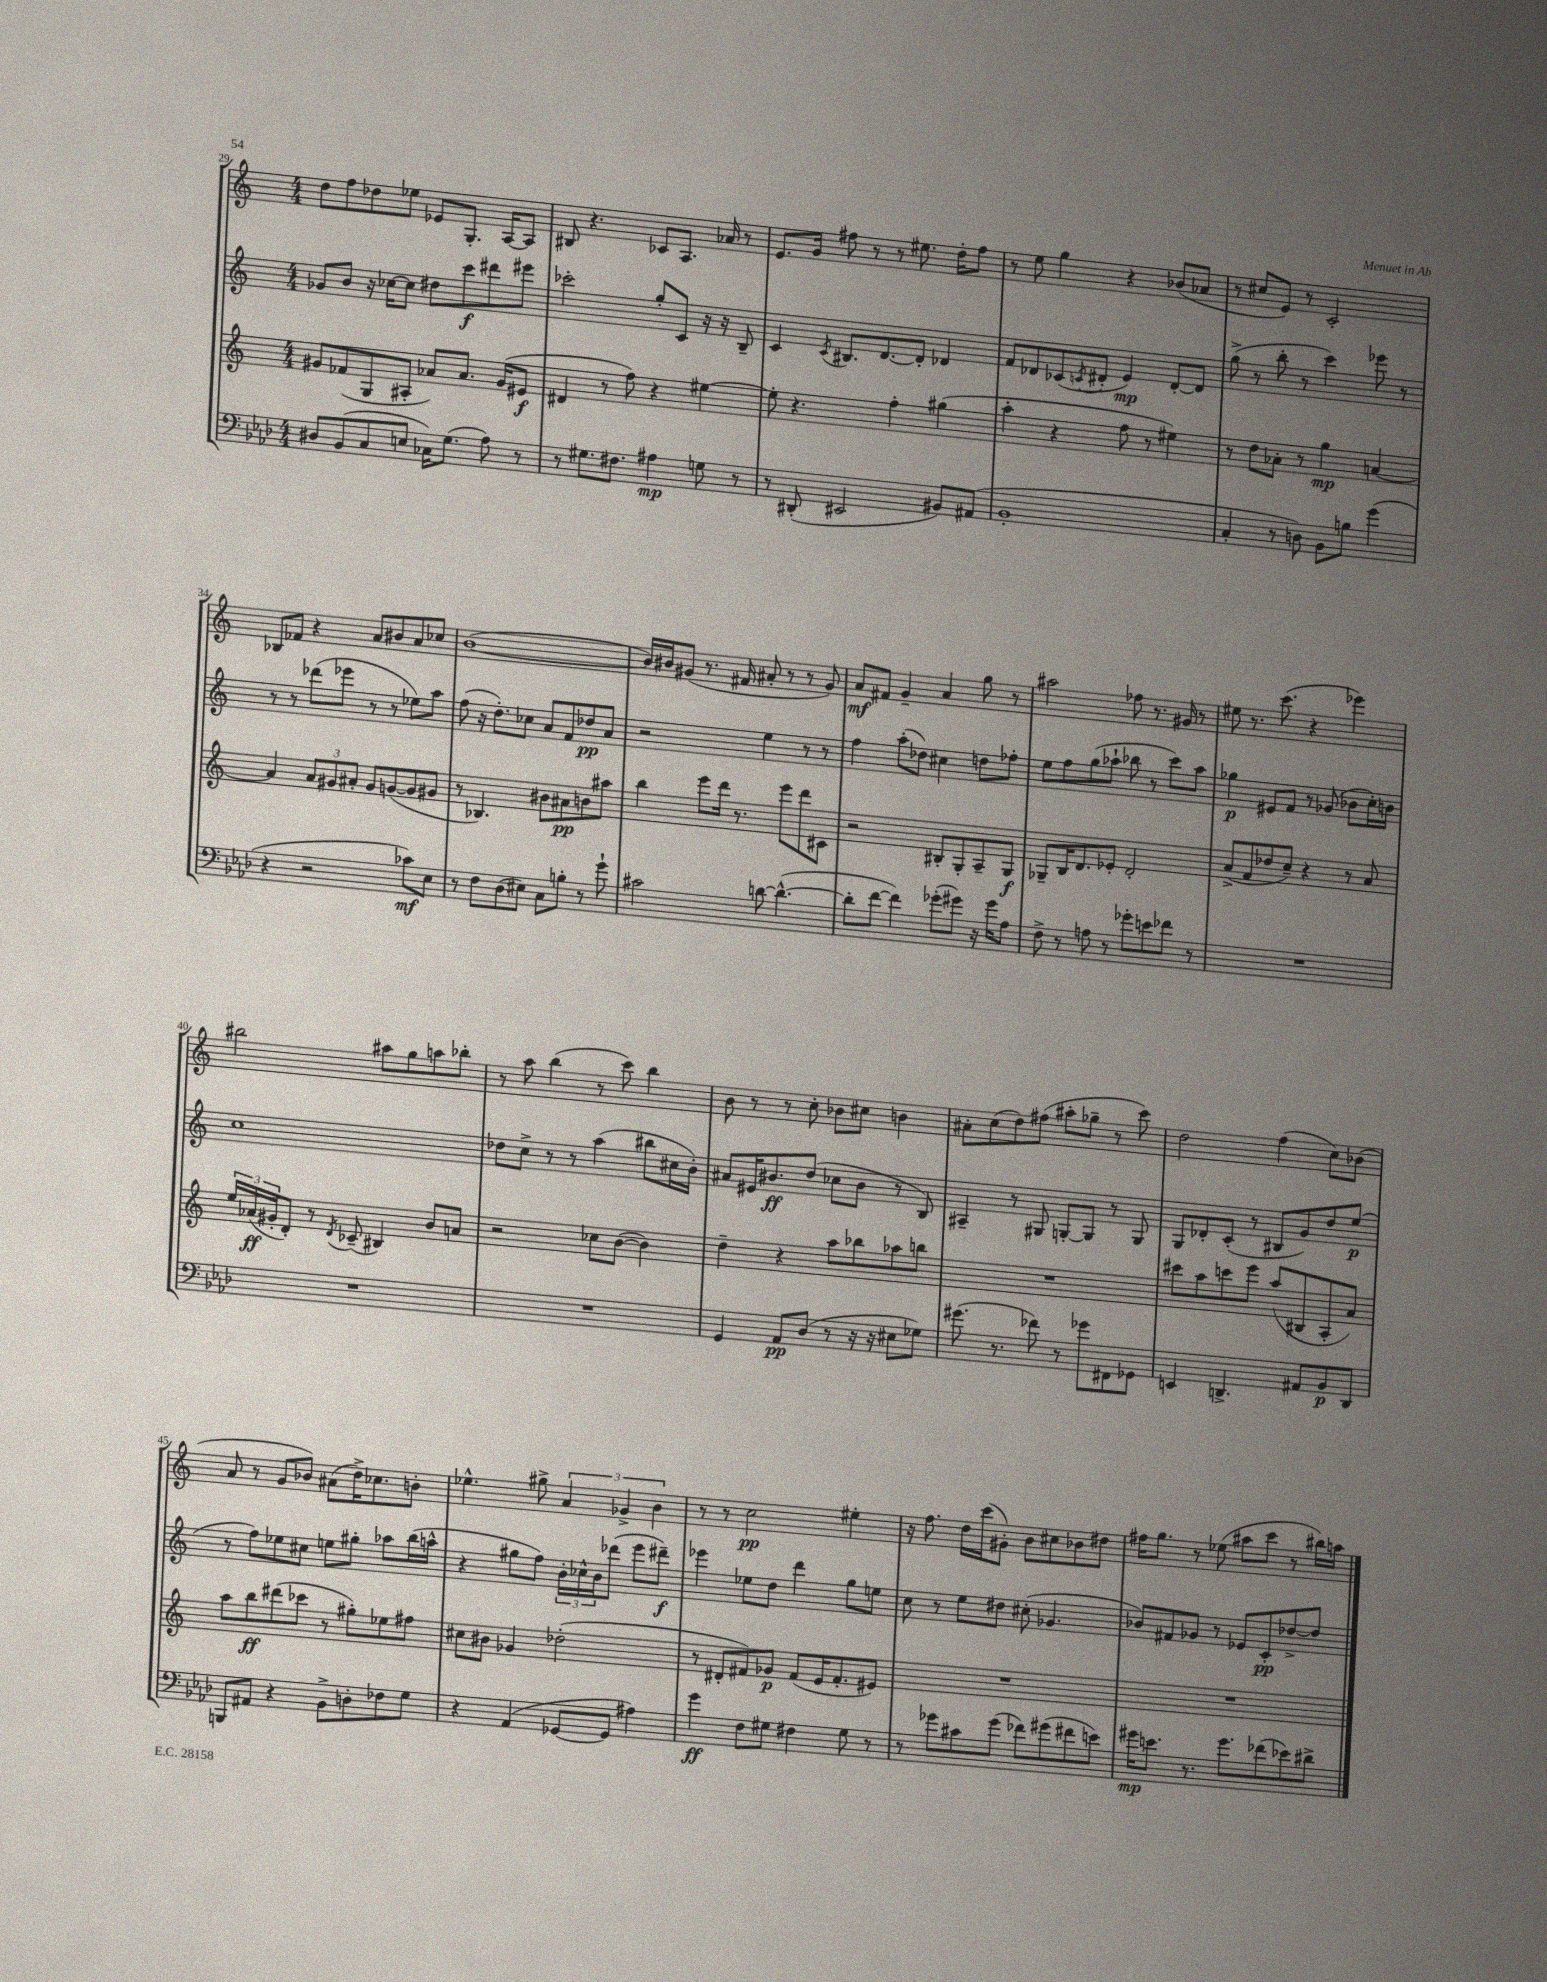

**kern	**dynam	**kern	**dynam	**kern	**dynam	**kern	**dynam
*part4	*part4	*part3	*part3	*part2	*part2	*part1	*part1
*staff4	*staff4	*staff3	*staff3	*staff2	*staff2	*staff1	*staff1
*clefF4	*	*clefG2	*	*clefG2	*	*clefG2	*
*k[b-e-a-d-]	*	*k[]	*	*k[]	*	*k[]	*
*M4/4	*	*M4/4	*	*M4/4	*	*M4/4	*
=29	=29	=29	=29	=29	=29	=29	=29
8D#X/L	.	8g#X/L	.	8g-X/L	.	8dd\L	.
(8BB-/	.	(8f-X/	.	8b/J	.	8ff\	.
8C/	.	8G/	.	16r	.	8dd-X\	.
.	.	.	.	[16cc-X\KL	.	.	.
8En/J	.	8A#X'/J	.	8cc-\J]	.	8ee-X\J	.
16C-X\KL)	.	8a-X/L)	.	8dd#X\L	.	8e-X/L	.
(8.G\J	.	.	.	.	.	.	.
.	.	8.a-/J	.	8ccc\	f	8.G'/J	.
8A-\)	.	.	.	8ddd#X\	.	.	.
.	.	(16g#/KL	.	.	.	[16A/KL	.
8r	.	8e#X/J	f	8eee#X\J	.	8A/J]	.
=30	=30	=30	=30	=30	=30	=30	=30
8r	.	4d#X/	.	2ccc-X'\	.	8B#X/	.
8.G#X\L	.	.	.	.	.	4.r	.
.	.	8r	.	.	.	.	.
8.F#X\J	.	.	.	.	.	.	.
.	.	8ff\)	.	.	.	.	.
4A#X\	mp	4r	.	8gg'/L	.	8c-X/L	.
.	.	.	.	8c/J	.	8.A/J	.
8Gn\	.	[4ee#X\	.	16r	.	.	.
.	.	.	.	16r	.	16a-X/	.
8r	.	.	.	8B~/	.	8r	.
=31	=31	=31	=31	=31	=31	=31	=31
8r	.	8ee#'\]	.	4c/	.	8.e/L	.
(8DD#X'/	.	4.r	.	.	.	.	.
.	.	.	.	.	.	16g/Jk	.
.	.	.	.	8qc/	.	.	.
2EE#X/	.	.	.	8.B#X/L	.	8ff#X\	.
.	.	.	.	.	.	8r	.
.	.	.	.	[8.d/	.	.	.
.	.	4ff'\	.	.	.	8r	.
.	.	.	.	8d'/J]	.	8.ee#X\	.
8BB#X/L)	.	(4gg#X\	.	4d-X/	.	.	.
.	.	.	.	.	.	16dd'\KL	.
(8AA#X/J	.	.	.	.	.	8ff#\J	.
=32	=32	=32	=32	=32	=32	=32	=32
1BB-'	.	4aa'\	.	8f/L	.	8r	.
.	.	.	.	8d-X/	.	8ee\	.
.	.	4r	.	(8c-X/	.	4gg\	.
.	.	.	.	8qcn/	.	.	.
.	.	.	.	8d#X'/J	.	.	.
.	.	8ff\	.	4e/)	mp	4r	.
.	.	8r	.	.	.	.	.
.	.	4ee#X\)	.	[8d#'/L	.	(8b-X/L	.
.	.	.	.	8d#/J]	.	8a-X/J	.
=33	=33	=33	=33	=33	=33	=33	=33
4C'/	.	8r	.	(8gg^\	.	8r	.
.	.	8dd\L	.	8r	.	8cc#X/L	.
8r	.	8a-X'\J	.	8bb'\	.	8e/J)	.
8Dn\)	.	8r	.	8r	.	8r	.
8BB-\L	.	4gg\	mp	4ccc\)	.	2c'/	.
8Bn\J	.	.	.	.	.	.	.
(4g\	.	[4an/	.	8eee-X\	.	.	.
.	.	.	.	8r	.	.	.
!!LO:LB:g=z
=34	=34	=34	=34	=34	=34	=34	=34
4r	.	4a/]	.	8r	.	8B-X/L	.
.	.	.	.	8r	.	8f-X/J	.
2r	.	12a/L	.	(8ddd-X\L	.	4r	.
.	.	12g#X/	.	.	.	.	.
.	.	.	.	8eee-X\J	.	.	.
.	.	12a#X'/J	.	.	.	.	.
.	.	8g#/L	.	8r	.	8a/L	.
.	.	([8gn/	.	8r	.	8b#X/	.
8c-X\L)	mf	8g/]	.	8ee-X\L)	.	8a/	.
8E-\J	.	8g#X/J	.	8aa\J	.	8cc-X/J	.
=35	=35	=35	=35	=35	=35	=35	=35
8r	.	8r	.	(8ff\	.	([1b	.
8F\L	.	4.B-X/)	.	16r	.	.	.
.	.	.	.	8.dd'\L)	.	.	.
(8D-\	.	.	.	.	.	.	.
8E#X\J)	.	.	.	8cc-X\J	.	.	.
8C\L	.	8b#X\L	.	8a/L	.	.	.
8Bn'\J	.	8a#X\	pp	8f/	.	.	.
8r	.	8bn\	.	8dd-X/	pp	.	.
8g`\	.	8aa#X\J	.	8a/J	.	.	.
=36	=36	=36	=36	=36	=36	=36	=36
2c#X\	.	4bb\	.	2r	.	16b/LL])	.
.	.	.	.	.	.	16b#X/J	.
.	.	.	.	.	.	(8g#X/J	.
.	.	8eee\L	.	.	.	8.r	.
.	.	16ddd\Jk	.	.	.	.	.
.	.	8.r	.	.	.	16f#X/	.
[8dn\	.	.	.	4ee\	.	8a#X'/	.
(4.d^^\_	.	8eee\L	.	.	.	8r	.
.	.	8ddd\	.	8r	.	8r	.
.	.	8c#X\J	.	8r	.	8g#/)	.
=37	=37	=37	=37	=37	=37	=37	=37
8d'\L]	.	2r	.	4ff\	.	8a/L	mf
[8f\J	.	.	.	.	.	8f#X/J	.
4f\])	.	.	.	(8aa'\L	.	4g~/	.
.	.	.	.	8dd-X\J)	.	.	.
(8g-X'\L	.	8B#X'/L	.	4cc#X\	.	4a/	.
8g#X\J)	.	8G'/	.	.	.	.	.
16r	.	8A~/	.	8ddn\L	.	8gg\	.
16g#\KL	.	.	.	.	.	.	.
8A-\J	.	8G/J	f	8ff-X'\J	.	8r	.
=38	=38	=38	=38	=38	=38	=38	=38
8F^\	.	8G-X~/L	.	8ee\L	.	2aa#X\	.
8r	.	16B/K	.	8ff\	.	.	.
.	.	8.d/	.	.	.	.	.
8An\	.	.	.	(8gg\	.	.	.
8r	.	8e-X'/J	.	8aa-X`\J	.	.	.
8g-X'\L	.	2d'/	.	8bb-X\	.	8ff-X\	.
8en\	.	.	.	8r	.	8.r	.
8f-X\J	.	.	.	8ccc\L)	.	.	.
.	.	.	.	.	.	16g#X/	.
8r	.	.	.	8aa-\J	.	8r	.
=39	=39	=39	=39	=39	=39	=39	=39
1r	.	(8a^/L	.	4gg-X\	p	8ee#X\	.
.	.	8f/	.	.	.	8.r	.
.	.	8dd-X/	.	8e#X/L	.	.	.
.	.	.	.	.	.	(8.ccc\	.
.	.	8cc~/J)	.	8f/J	.	.	.
.	.	4r	.	8r	.	4r	.
.	.	.	.	(8g-X/	.	.	.
.	.	8r	.	8b-X\L	.	4eee-X\)	.
.	.	8a/	.	16cc'\L)	.	.	.
.	.	.	.	16bn\JJ	.	.	.
!!LO:LB:g=z
=40	=40	=40	=40	=40	=40	=40	=40
1r	.	24ee/LL	.	1cc	.	2bb#X\	.
.	.	(24a-X/	ff	.	.	.	.
.	.	24g#X'/J	.	.	.	.	.
.	.	8d'/J)	.	.	.	.	.
.	.	8r	.	.	.	.	.
.	.	8qd/	.	.	.	.	.
.	.	(8c-X~/	.	.	.	.	.
.	.	4B#X/)	.	.	.	8aa#X\L	.
.	.	.	.	.	.	8gg\	.
.	.	8b/L	.	.	.	8aan\	.
.	.	8an/J	.	.	.	8bb-X'\J	.
=41	=41	=41	=41	=41	=41	=41	=41
1r	.	2r	.	8dd-X\L	.	8r	.
.	.	.	.	8cc^\J	.	8aa\	.
.	.	.	.	8r	.	(4bb\	.
.	.	.	.	8r	.	.	.
.	.	8cc-X\L	.	(4aa\	.	8r	.
.	.	([8b\J	.	.	.	8ccc\)	.
.	.	4b\])	.	8bb#X\L	.	4bb\	.
.	.	.	.	16cc#X\L	.	.	.
.	.	.	.	16b'\JJ)	.	.	.
=42	=42	=42	=42	=42	=42	=42	=42
4GG/	.	4dd~\	.	8a#X/L	.	8b\	.
.	.	.	.	16e#X/K	.	8r	.
.	.	.	.	8.b#X/	ff	.	.
8AA-/L	pp	4r	.	.	.	8r	.
(8D-/J	.	.	.	(8dd/J	.	8cc'\	.
8r	.	8aa\L	.	8cc-X\L	.	8b-X\L	.
16r	.	8bb-X\	.	8b#\J	.	8cc#X\J	.
16r	.	.	.	.	.	.	.
8E#X\L	.	8aa-X\	.	8r	.	4bn\	.
8G-X\J)	.	8bbn\J	.	8B/)	.	.	.
=43	=43	=43	=43	=43	=43	=43	=43
(8.g#X\	.	1r	.	4A#X~/	.	8a#X'\L	.
.	.	.	.	.	.	(8cc\	.
8.r	.	.	.	.	.	.	.
.	.	.	.	8r	.	8dd\)	.
8f-X\)	.	.	.	8G#X/	.	(8ff#X\J	.
8r	.	.	.	[8Gn'/L	.	8aa#X'\L	.
8g-X\L	.	.	.	8G/J]	.	8gg-X~\J	.
8FF#X\	.	.	.	8r	.	8r	.
8GG-X\J	.	.	.	8G/	.	8ccc\)	.
=44	=44	=44	=44	=44	=44	=44	=44
4EEn/	.	8ccc#X\L	.	8G/L	.	2dd\	.
.	.	8aa\	.	8d-X'/	.	.	.
4.DDn^/	.	8cccn\	.	(8c'/J	.	.	.
.	.	8eee\J	.	8r	.	.	.
.	.	(8aa/L	.	8B#X/L	.	(4ff\	.
8AA#X/L	.	8B#X/	.	8g/)	.	.	.
8BB-/	p	8A'/	.	8dd/	.	8cc\L)	.
8DD/J	.	8a/J)	.	(8ee/J	p	(8b-X\J	.
!!LO:LB:g=z
=45	=45	=45	=45	=45	=45	=45	=45
8BBBn/L	.	8aa\L	.	8r	.	8a/	.
8AA#X/J	.	8bb\	ff	8ff\L)	.	8r	.
4r	.	(8ddd#X\	.	8ee-X\	.	8g/L	.
.	.	8ccc-X\J	.	8cc#X\J	.	8b-X/J)	.
8BB-^\L	.	8r	.	8een\L	.	(8a#X\L	.
8Dn'\	.	8gg#X'\L)	.	8gg#X'\J	.	16dd^\K)	.
.	.	.	.	.	.	8.cc-X\	.
8F-X\	.	8ee-X\	.	8aa-X\L	.	.	.
8G\J	.	8ff#X\J	.	(16bb\L	.	8bn'\J	.
.	.	.	.	16aan^^\JJ	.	.	.
=46	=46	=46	=46	=46	=46	=46	=46
4r	.	8cc#X\L	.	4r	.	4.ee-X^^\	.
.	.	8b#X\J	.	.	.	.	.
(4AA-/	.	4g-X/	.	8gg#X\L	.	.	.
.	.	.	.	8ff\J)	.	8gg#X^\	.
[8GG-X/L	.	(2dd-X'\	.	24b'\LL	.	6a/	.
.	.	.	.	24cc-X^^\	.	.	.
.	.	.	.	24b\J	.	.	.
8GG-/J]	.	.	.	(8ddd-X\J	.	.	.
.	.	.	.	.	.	6g-X^/	.
4A#X\)	.	.	.	8eee\L	.	.	.
.	.	.	.	.	.	6b\	.
.	.	.	.	8ddd#X~\J)	f	.	.
=47	=47	=47	=47	=47	=47	=47	=47
4g\	ff	8r	.	4eee-X\	.	8r	.
.	.	8d#X'/L	.	.	.	8r	.
8F\L	.	8f#X/)	.	8ee-X\L	.	2cc\	pp
8G#X\J	.	8g-X/J	p	8dd\J	.	.	.
4F#X\	.	(8f#/L	.	4ddd\	.	.	.
.	.	16e/K	.	.	.	.	.
.	.	8.f#'/	.	.	.	.	.
8G#\	.	.	.	8gg\L	.	4ee#X'\	.
8r	.	8e#X/J)	.	8een\J	.	.	.
=48	=48	=48	=48	=48	=48	=48	=48
8r	.	1r	.	8cc\	.	16r	.
.	.	.	.	.	.	8.ff\	.
8g-X\L	.	.	.	8r	.	.	.
8c#X\	.	.	.	8ee\L	.	16dd\LL	.
.	.	.	.	.	.	(16ccc\J	.
(8g-\J	.	.	.	8dd#X\J	.	8g#X'\J)	.
8f-X\L)	.	.	.	(8cc#X'\	.	8b\L	.
(8g#X\	.	.	.	4.g-X/	.	8cc#X\	.
8f#X\	.	.	.	.	.	8b-X\	.
8en\J)	.	.	.	.	.	8dd#X\J	.
=49	=49	=49	=49	=49	=49	=49	=49
16g#X\KL	mp	1r	.	8b-X/L)	.	16ff#X\KL	.
8.en\J	.	.	.	.	.	8.gg\J	.
.	.	.	.	8f#X/	.	.	.
8.r	.	.	.	8g-X/J	.	8r	.
.	.	.	.	8r	.	(8ee-X\	.
8.g#\L	.	.	.	.	.	.	.
.	.	.	.	8e-X/L	.	8aa#X\L	.
(8f-X\	.	.	.	8c'/	pp	8ccc\J	.
8e-X\)	.	.	.	[8dd-X^/	.	8r	.
8d#X^\J	.	.	.	8dd-/J]	.	16bb#X\LL)	.
.	.	.	.	.	.	16aan\JJ	.
==	==	==	==	==	==	==	==
*-	*-	*-	*-	*-	*-	*-	*-
